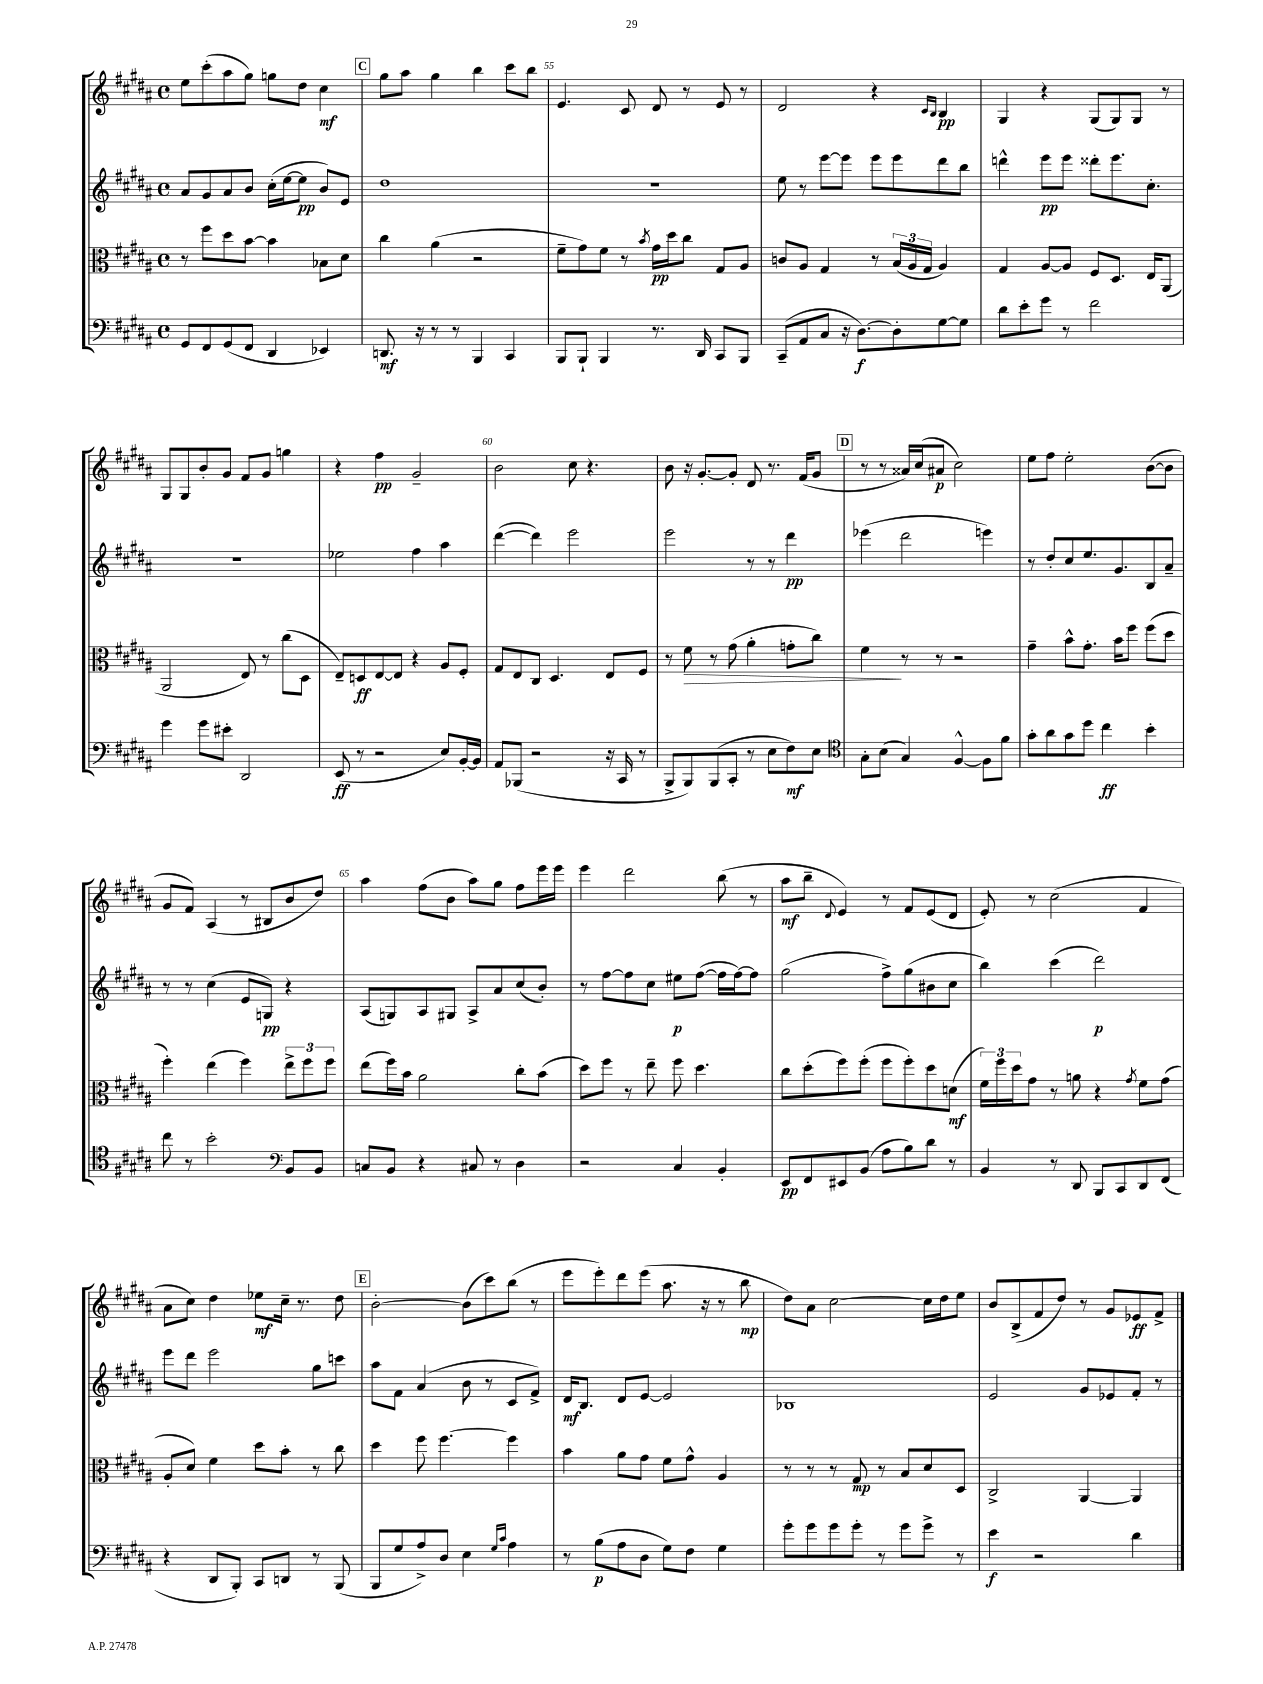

**kern	**kern	**kern	**kern
*staff4	*staff3	*staff2	*staff1
*clefF4	*clefC3	*clefG2	*clefG2
*k[f#c#g#d#a#]	*k[f#c#g#d#a#]	*k[f#c#g#d#a#]	*k[f#c#g#d#a#]
*M4/4	*M4/4	*M4/4	*M4/4
*met(c)	*met(c)	*met(c)	*met(c)
8GG#	8r	8a#	8ee
8FF#	8ff#	8g#	(8ccc#'
(8GG#	8dd#	8a#	8aa#
8FF#	[8b	8b	8gg#)
4DD#	4b]	(16cc#'	8gg
.	.	[16ee	.
.	.	8ee]	8dd#
4EE-)	8B-	8b)	4cc#
.	8d#	8e	.
=	=	=	=
8.DD	4cc#	1dd#	8gg#
.	.	.	8aa#
16r	.	.	.
8r	(4a#	.	4gg#
8r	.	.	.
4BBB	2r	.	4bb
4CC#	.	.	8ccc#
.	.	.	8bb
=	=	=	=
8BBB	8f#~	1r	4.e
8BBB`	8g#)	.	.
4BBB	8f#	.	.
.	8r	.	8c#
.	8qb	.	.
8.r	16g#	.	8d#
.	16dd#	.	.
.	8cc#	.	8r
16DD#	.	.	.
8CC#	8G#	.	8e
8BBB	8A#	.	8r
=	=	=	=
(8CC#~	8c	8ee	2d#
8AA#	8A#	8r	.
8C#	4G#	[8eee	.
16r	.	8eee]	.
[8.D#)	.	.	.
.	8r	8eee	4r
8D#']	(24B	8eee	.
.	24A#	.	.
.	24G#	.	.
.	.	.	16qqc#
.	.	.	16qqB
[8G#	4A#)	8ddd#	4B
8G#]	.	8bb	.
=	=	=	=
8d#	4G#	4ddd^^	4G#
8e'	.	.	.
8g#	[8A#	8eee	4r
8r	8A#]	8eee	.
2f#	8F#	8ddd##'	(8G#
.	8.D#	8.eee	8G#)
.	.	.	8G#
.	16E	8.cc#'	.
.	(8AA#	.	8r
=	=	=	=
4g#	2AA#	1r	8G#
.	.	.	8G#
8g#	.	.	8b'
8e#'	.	.	8g#
2DD#	8E)	.	8f#
.	8r	.	8g#
.	(8cc#	.	4gg
.	8D#	.	.
=	=	=	=
(8EE	8E~)	2ee-	4r
8r	8D	.	.
2r	[8E	.	4ff#
.	8E]	.	.
.	4r	4ff#	2g#~
8E)	8A#	4aa#	.
[16BB'	8F#'	.	.
16BB]	.	.	.
=	=	=	=
8AA#	8G#	([4ddd#	2b
(8BBB-	8E	.	.
2r	8C#	4ddd#])	.
.	4.D#	.	.
.	.	2eee	8cc#
.	.	.	4.r
16r	8E	.	.
16CC#	.	.	.
8r	8F#	.	.
=	=	=	=
8BBB^	8r	2eee	8b
8BBB)	8f#	.	16r
.	.	.	[8.g#'
(8BBB	8r	.	.
8CC#'	(8g#	.	8g#']
8r	4a#'	8r	8d#
8E	.	8r	8.r
8F#)	8g'	4ddd#	.
.	.	.	(16f#
8E	8cc#)	.	8g#
=	=	=	=
*clefC4	*	*	*
8G#'	4f#	(4eee-	8r
(8B	.	.	8r
4G#)	8r	2ddd#	16a##)
.	.	.	(16cc#
.	8r	.	8a#
[4F#^^	2r	.	2cc#)
8F#]	.	4eee)	.
8f#	.	.	.
=	=	=	=
8g#'	4g#~	8r	8ee
8a#	.	8dd#'	8ff#
8g#	8b^^	8cc#	2ee'
8dd#	8.g#'	8.ee	.
4cc#	.	.	.
.	16b	8.g#	.
.	8ff#	.	.
4b'	(8ff#	8B	([8b
.	8dd#	8a#~	8b]
=	=	=	=
8cc#	4ff#')	8r	8g#
8r	.	8r	8f#)
2b'	(4ee	(4cc#	(4A#
.	4ff#)	8e	8r
.	.	8G)	8B#
*clefF4	*	*	*
8BB	12ee^	4r	8b
.	12ff#	.	.
8BB	.	.	8dd#)
.	12ff#	.	.
=	=	=	=
8C	(8ee	(8A#	4aa#
8BB	16ff#)	8G)	.
.	16b	.	.
4r	2a#	8A#	(8ff#
.	.	8G#	8b
8C#	.	8A#^	8aa#)
8r	.	8a#	8gg#
4D#	8cc#'	(8cc#	8ff#
.	(8b	8b')	16eee
.	.	.	16eee
=	=	=	=
2r	8dd#)	8r	4eee
.	8ff#	[8ff#	.
.	8r	8ff#]	2ddd#
.	8ee~	8cc#	.
4C#	8ff#	8ee#	.
.	4.dd#	([8ff#	.
4BB'	.	16ff#]	(8bb
.	.	[16ff#)	.
.	.	8ff#]	8r
=	=	=	=
8EE	8cc#	(2gg#	8aa#
8FF#	(8dd#'	.	8bb~
.	.	.	8qqd#
8EE#	8ff#)	.	4e)
(8BB	(8ff#'	.	.
8A#	8ff#	8ff#^)	8r
8B)	8ff#')	(8gg#	8f#
8d#	8dd#	8b#	(8e
8r	(8d	8cc#	8d#
=	=	=	=
4BB	24f#)	4bb)	8e')
.	24ff#	.	.
.	24dd#	.	.
.	8g#	.	8r
8r	8r	(4ccc#	(2cc#
8DD#	8a	.	.
8BBB	4r	2ddd#)	.
8CC#	.	.	.
.	8qg#	.	.
8DD#	8f#	.	4f#
(8FF#	(8g#	.	.
=	=	=	=
4r	8A#'	8eee	8a#
.	8d#)	8ddd#	8cc#)
8DD#	4f#	2eee	4dd#
8BBB')	.	.	.
8CC#	8dd#	.	8ee-
8DD	8b'	.	16cc#~
.	.	.	8.r
8r	8r	8gg#	.
(8BBB	8cc#	8ccc	8dd#
=	=	=	=
8BBB	4dd#	8aa#	[2b'
8G#	.	8f#	.
8A#^)	8ff#	(4a#	.
8D#	[4.ff#	.	.
4E	.	8b	(8b]
.	.	8r	8ccc#)
16qqG#	.	.	.
16qqc#	.	.	.
4A#	4ff#]	8c#	(8bb
.	.	8f#^)	8r
=	=	=	=
8r	4b	16d#	8eee
.	.	8.B	.
(8B	.	.	8eee')
8A#	8a#	8d#	8ddd#
8D#	8g#	[8e	(8eee
8G#)	8f#	2e]	8.aa#
8F#	8g#^^	.	.
.	.	.	16r
4G#	4A#	.	8r
.	.	.	8bb
=	=	=	=
8g#'	8r	1B-	8dd#)
8g#	8r	.	8a#
8g#	8r	.	[2cc#
8g#'	8G#	.	.
8r	8r	.	.
8g#	8B	.	.
8g#^	8d#	.	16cc#]
.	.	.	16dd#
8r	8D#	.	8ee
=	=	=	=
4e	2C#^	2e	8b
.	.	.	(8B^
2r	.	.	8f#
.	.	.	8dd#)
.	[4AA#	8g#	8r
.	.	8e-	8g#
4d#	4AA#]	8f#'	8e-
.	.	8r	8f#^
==	==	==	==
*-	*-	*-	*-
